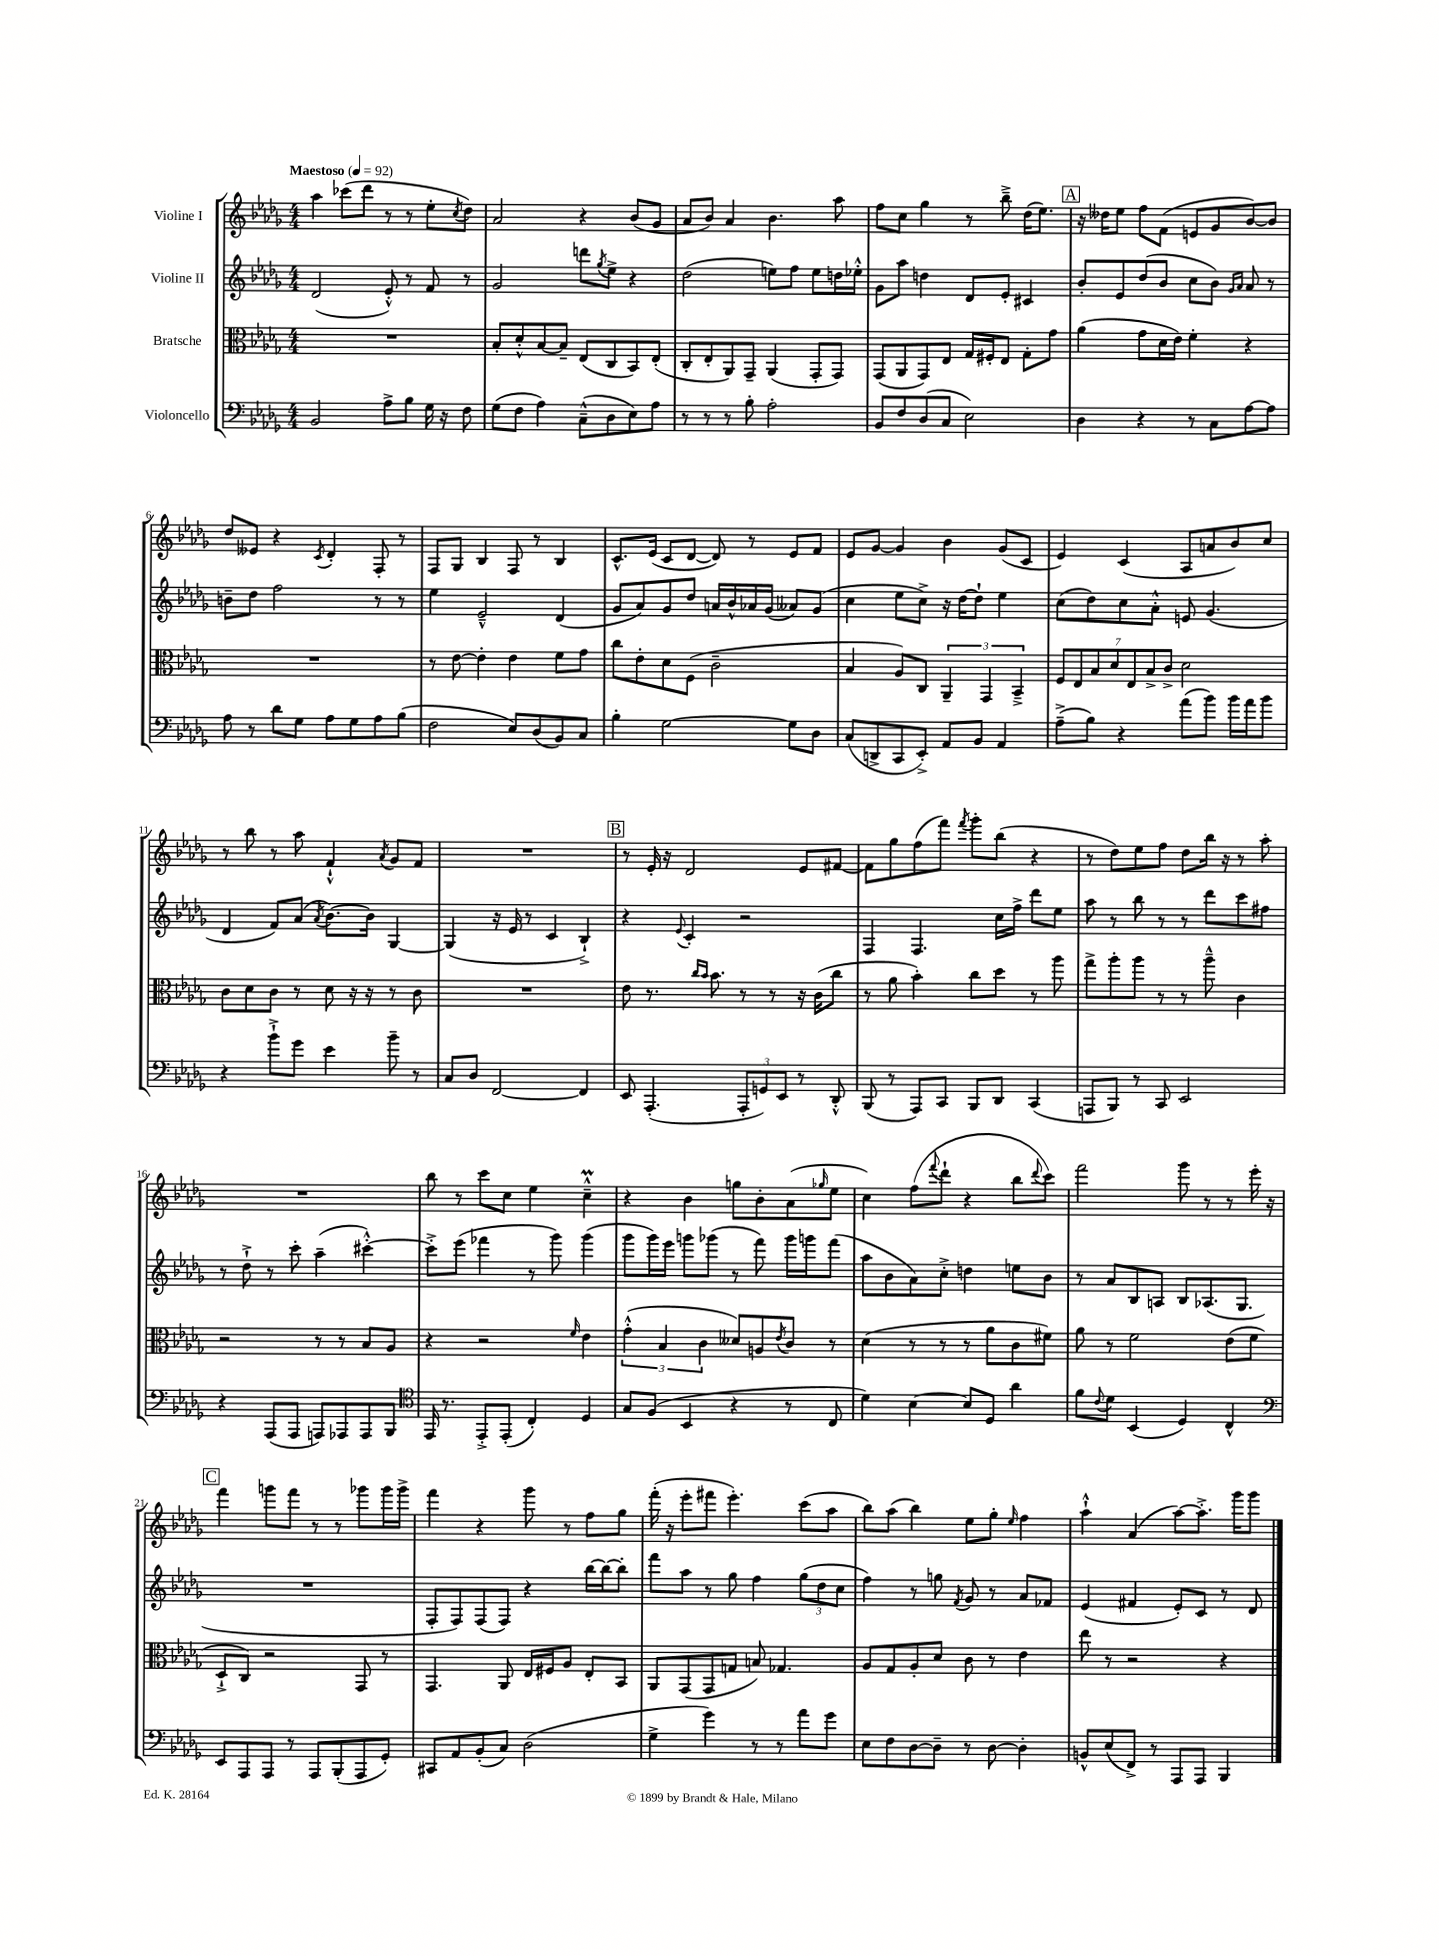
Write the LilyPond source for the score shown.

<<
\new StaffGroup <<
\new Staff = "s0" \with { instrumentName = "Violine I" } {
    \clef treble \key des \major \numericTimeSignature \time 4/4 \tempo "Maestoso" 4 = 92
    aes''4 ces'''8( des'''8 r8 r8 ees''8-. \acciaccatura { c''8 } des''8) |
    aes'2 r4 bes'8( ges'8 |
    aes'8 bes'8) aes'4 bes'4. aes''8 |
    f''8 c''8 ges''4 r8 bes''8---> des''16( ees''8.) |
    \mark \markup { \box "A" } r16 deses''16 ees''8 f''8 f'8( e'8 ges'8 bes'8~) bes'8 |
    des''8 eeses'8 r4 \acciaccatura { c'8 } des'4-. f8-. r8 |
    f8 ges8 bes4 f8 r8 bes4 |
    c'8.-^ ees'16( c'8 des'8~ des'8) r8 ees'8 f'8 |
    ees'8 ges'8~ ges'4 bes'4 ges'8( c'8 |
    ees'4) c'4( aes8 a'8 bes'8) c''8 |
    r8 bes''8 r8 aes''8 f'4-!-^ \acciaccatura { aes'8 } ges'8 f'8 |
    R1 |
    \mark \markup { \box "B" } r8 ees'16-. r16 des'2 ees'8 fis'8~ |
    fis'8 ges''8 f''8( f'''8) \acciaccatura { f'''8 } ges'''8-. bes''8( r4 |
    r8 des''8) ees''8 f''8 des''8 bes''16 r16 r8 aes''8-. |
    R1 |
    bes''8 r8 c'''8 c''8 ees''4 c''4---^\prall |
    r4 bes'4 g''8 bes'8-. aes'8( \grace { ges''16 } ees''8 |
    c''4) f''8( \appoggiatura { f'''8 } des'''8-! r4 bes''8 \appoggiatura { des'''8 } c'''8) |
    f'''2 ges'''8 r8 r8 ees'''16-. r16 |
    \mark \markup { \box "C" } f'''4 g'''8 f'''8 r8 r8 ges'''8 ges'''16 ges'''16-> |
    f'''4 r4 ges'''8 r8 f''8 ges''8 |
    f'''16-.( r16 ees'''8-. fis'''8 ees'''4.-.) c'''8( aes''8 |
    bes''8) aes''8( bes''4) ees''8 ges''8-. \grace { ees''16 } f''4 |
    aes''4-!-^ aes'4( aes''8~) aes''8.-.-> ges'''16 ges'''8 \bar "|." |
}
\new Staff = "s1" \with { instrumentName = "Violine II" } {
    \clef treble \key des \major \numericTimeSignature \time 4/4
    des'2( ees'8-.-^) r8 f'8 r8 |
    ges'2 d'''8 \acciaccatura { ges''8 } ees''8-> r4 |
    des''2( e''8) f''8 e''8 d''16 ees''16-.-^ |
    ges'8 aes''8 d''4 des'8 ees'8-. cis'4 |
    \mark \markup { \box "A" } bes'8-. ees'8 des''8( bes'8 c''8 bes'8) \grace { ges'16 aes'16 } aes'8 r8 |
    b'8-- des''8 f''2 r8 r8 |
    ees''4 ees'2---^ des'4( |
    ges'8 aes'8) ges'8 des''8 a'16 bes'16-^ aes'16 ges'16( aeses'8) ges'8( |
    c''4 ees''8 c''8->) r16 des''16~ des''8-! ees''4 |
    c''8( des''8) c''8 aes'8-.-^ e'8 ges'4.( |
    des'4 f'8) aes'8( \acciaccatura { aes'8 } bes'8.~) bes'16 ges4~ |
    ges4( r16 ees'16 r8 c'4 bes4-!->) |
    \mark \markup { \box "B" } r4 \appoggiatura { ees'8 } c'4-. r2 |
    f4 f4. c''16 f''16-> des'''8 ees''8 |
    aes''8 r8 bes''8 r8 r8 des'''8 c'''8 fis''8 |
    r8 des''8-!-> r8 c'''8-. aes''4--( cis'''4~-.-^) |
    cis'''8-.-> ees'''8( fes'''4 r8 ges'''8) ges'''4( |
    ges'''8 ges'''16) ees'''16 g'''8 ges'''8( r8 f'''8) ges'''16 g'''16 f'''8( |
    aes''8 bes'8 aes'8) c''8-.-> d''4 e''8 bes'8 |
    r8 aes'8 bes8 a8 bes8 aes8.( ges8. |
    \mark \markup { \box "C" } R1 |
    f8-. f8) f8( f8) r4 bes''16~ bes''16~ bes''8-. |
    f'''8 aes''8 r8 ges''8 f''4 \tuplet 3/2 { ges''8( des''8 c''8 } |
    f''4) r8 g''8 \acciaccatura { f'8 } ges'8 r8 aes'8 fes'8 |
    ees'4( fis'4 ees'8-.) c'8 r8 des'8 \bar "|." |
}
\new Staff = "s2" \with { instrumentName = "Bratsche" } {
    \clef alto \key des \major \numericTimeSignature \time 4/4
    R1 |
    bes8-. des'8-.-^ bes8~ bes8-- ees8( c8 bes,8) ees8-.( |
    c8-. ees8-. aes,8) ges,8-- aes,4( ges,8-. ges,8) |
    ges,8( aes,8 ges,8) ees8 ges16 fis16-. ees8 ges8-. ges'8 |
    \mark \markup { \box "A" } aes'4( ges'8 des'16 ees'16) f'4-. r4 |
    R1 |
    r8 ees'8~ ees'4-. ees'4 f'8 ges'8 |
    c''8 ees'8-. des'8 f8( c'2-- |
    bes4 aes8) c8 \tuplet 3/2 { aes,4-- ges,4 bes,4---> } |
    \tuplet 7/4 { f8 ees8 bes8 des'8 ees8 bes8-> c'8-> } des'2 |
    c'8 des'8 c'8 r8 des'8 r16 r16 r8 c'8 |
    R1 |
    \mark \markup { \box "B" } ees'8 r8. \grace { c''16 bes'16 } bes'8. r8 r8 r16 c'16( c''8 |
    r8 aes'8 bes'4-.) c''8 des''8 r8 aes''8 |
    ges''8-> aes''8-. aes''8 r8 r8 aes''8---^ c'4 |
    r2 r8 r8 bes8 aes8 |
    r4 r2 \grace { f'16 } ees'4 |
    \tuplet 3/2 { ges'4-.-^( bes4 c'4 } deses'8) a8 \acciaccatura { ees'8 } c'8 r8 |
    des'4( r8 r8 r8 aes'8 c'8 fis'8) |
    aes'8 r8 f'2 ees'8( f'8 |
    \mark \markup { \box "C" } des8-!-> c8) r2 ges,8 r8 |
    ges,4. aes,8 ees16 fis16 aes8 ees8-. bes,8 |
    aes,8 ges,8( ges,8 g8 b8) ges4. |
    aes8 ges8 aes8-. des'8 c'8 r8 ees'4 |
    ees''8 r8 r2 r4 \bar "|." |
}
\new Staff = "s3" \with { instrumentName = "Violoncello" } {
    \clef bass \key des \major \numericTimeSignature \time 4/4
    bes,2 aes8-> bes8 ges16 r16 f8 |
    ges8( f8 aes4) c8---^( des8 ees8) aes8 |
    r8 r8 r8 bes8-. aes2-. |
    bes,8 f8 des8( c8 ees2) |
    \mark \markup { \box "A" } des4 r4 r8 c8 aes8~ aes8 |
    aes8 r8 des'8 ges8 aes8 ges8 aes8 bes8( |
    f2 ees8) des8( bes,8) c8 |
    bes4-. ges2~ ges8 des8 |
    c8( d,8-> c,8 ees,8-.->) aes,8 bes,8 aes,4 |
    aes8--->( bes8) r4 aes'8( bes'8) bes'16 aes'16 bes'8 |
    r4 bes'8-!-> ges'8 ees'4 bes'8-- r8 |
    c8 des8 f,2~ f,4 |
    \mark \markup { \box "B" } ees,8 aes,,4.-.( \tuplet 3/2 { aes,,8-. g,8) ees,8 } r8 des,8-.-^ |
    bes,,8( r8 aes,,8) c,8 bes,,8 des,8 c,4( |
    a,,8 bes,,8) r8 c,8 ees,2 |
    r4 aes,,8( aes,,8 a,,8) aes,,8 aes,,8 bes,,8 |
    \clef tenor ees,16 r8. ees,8-.-> ees,8-.( c4-.) des4 |
    ges8 f8( bes,4 r4 r8 c8 |
    des'4) bes4~ bes8 des8 aes'4 |
    f'8 \appoggiatura { c'8 } des'8 bes,4( des4) c4-^ |
    \mark \markup { \box "C" } \clef bass ees,8 aes,,8 aes,,8 r8 aes,,8 bes,,8-.( aes,,8 ges,8-.) |
    cis,8 aes,8 bes,8-.( c8) des2( |
    ges4-> ges'4) r8 r8 aes'8 ges'8 |
    ees8 f8 des8~ des8-- r8 des8~ des4-. |
    b,8-^ ees8( f,8->) r8 aes,,8 aes,,8 bes,,4 \bar "|." |
}
>>
>>
